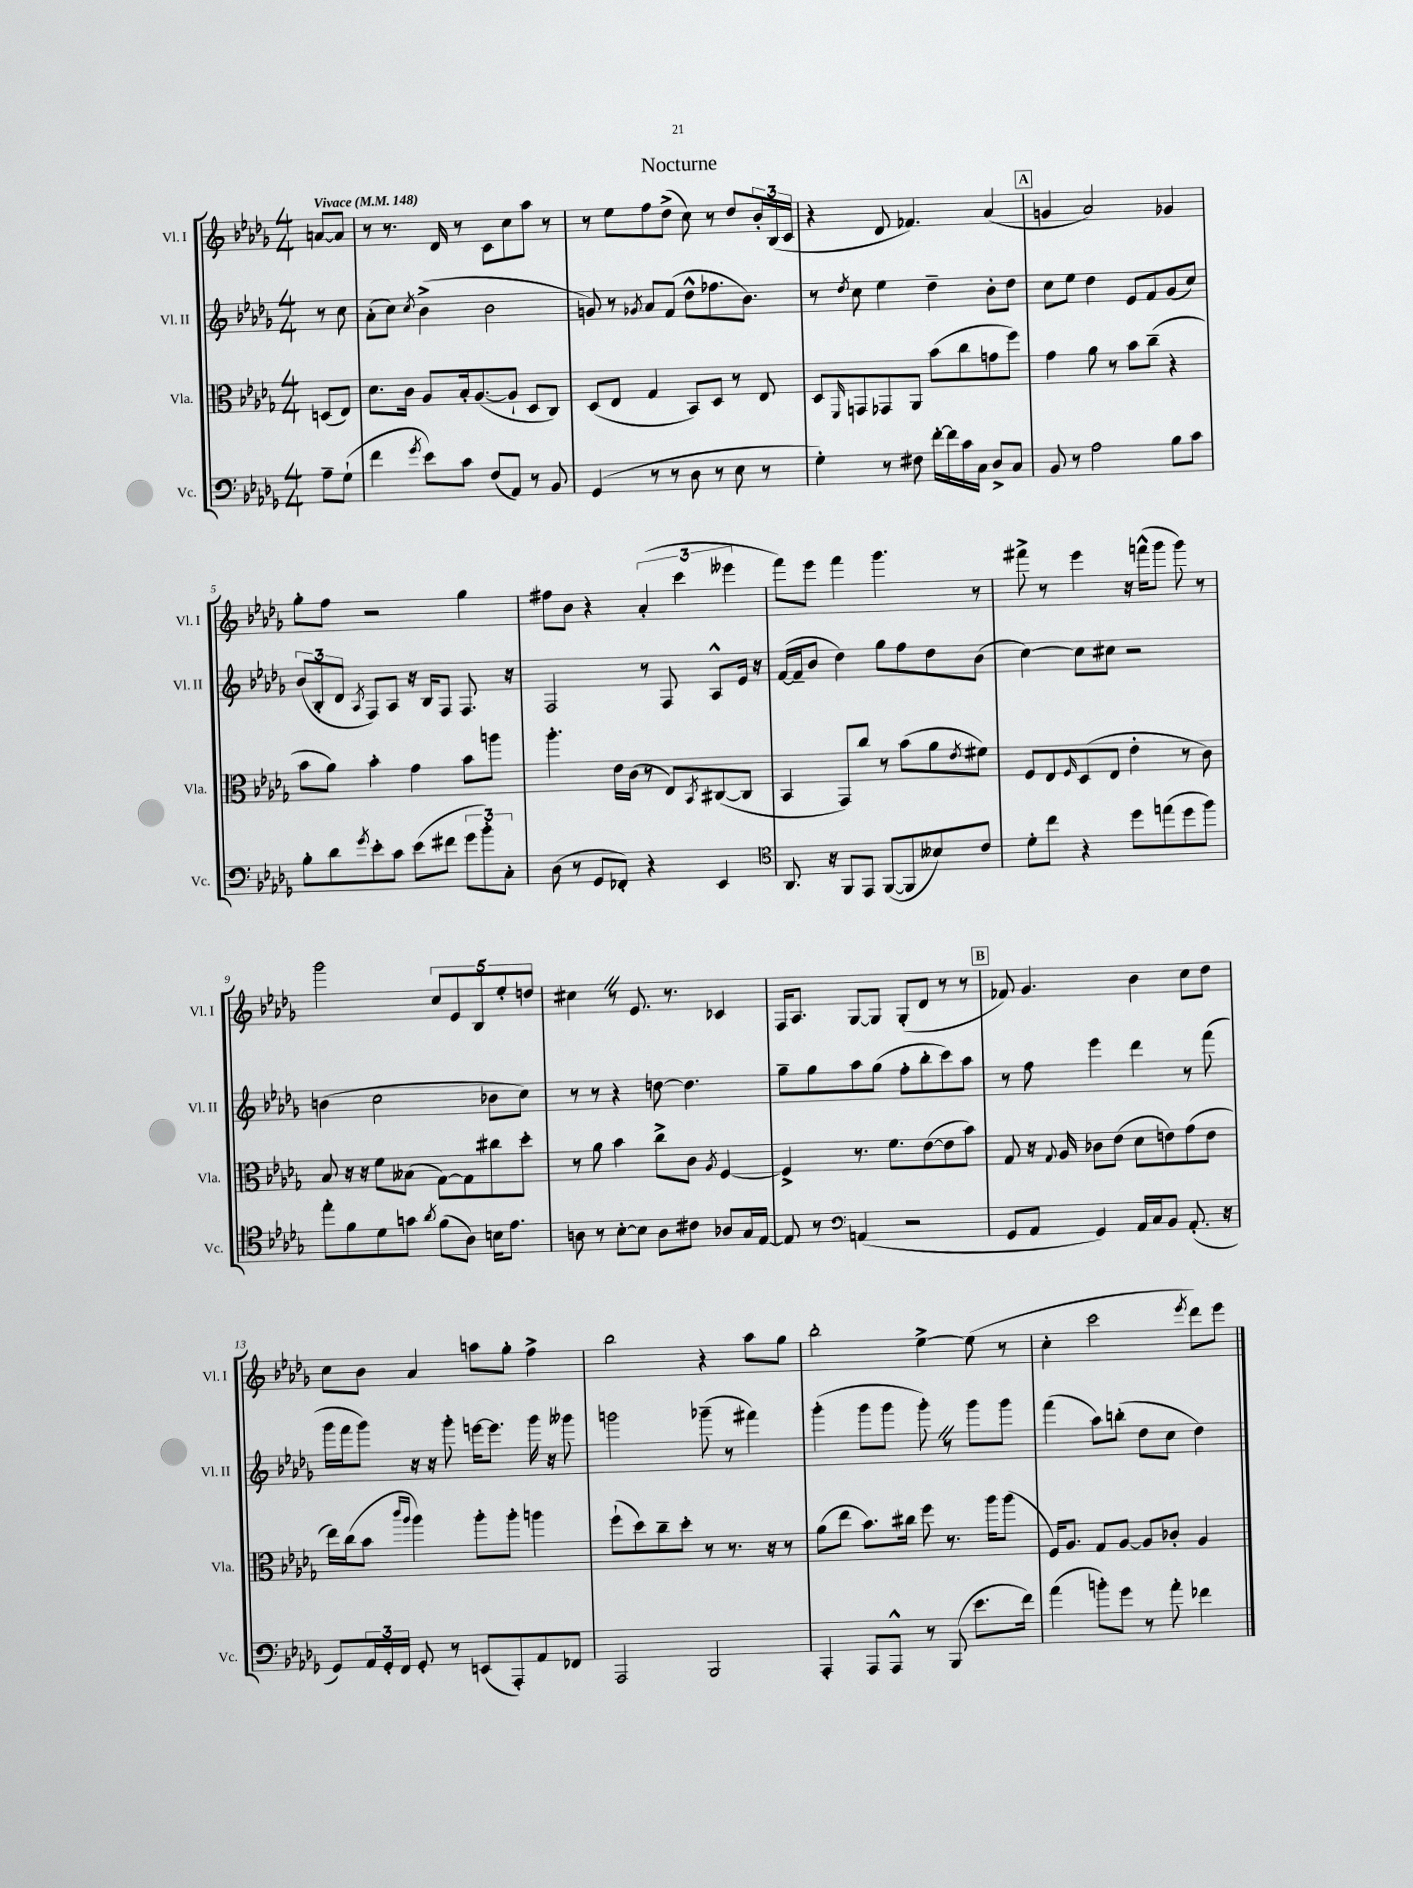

**kern	**kern	**kern	**kern
*part4	*part3	*part2	*part1
*staff4	*staff3	*staff2	*staff1
*I"Vc.	*I"Vla.	*I"Vl. II	*I"Vl. I
*I'Vc.	*I'Vla.	*I'Vl. II	*I'Vl. I
*clefF4	*clefC3	*clefG2	*clefG2
*k[b-e-a-d-g-]	*k[b-e-a-d-g-]	*k[b-e-a-d-g-]	*k[b-e-a-d-g-]
*M4/4	*M4/4	*M4/4	*M4/4
*MM148	*MM148	*MM148	*MM148
=	=	=	=
!	!	!	!LO:TX:a:B:t=Vivace
8A-~\L	(8Dn/L	8r	[8an/L
(8G-`\J	8E-/J)	8cc\	8a/J]
=1	=1	=1	=1
4f\	8.d-\L	(8a-'\L	8r
.	.	8cc\J)	8.r
.	16c\Jk	.	.
8qg-/	.	8qcc/	.
8e-\L)	8A-/L	(4b-^\	.
.	.	.	16d-/
8c\J	16B-'/k	.	8r
.	([8.A-/	.	.
(8F/L	.	2b-\	8c\L
8AA-/J)	8A-`/J]	.	8cc\
8r	8D-/L	.	8aa-\J
8BB-/	8C/J)	.	8r
=2	=2	=2	=2
(4GG-/	(8D-/L	8gn/)	8r
.	8E-/J	8r	8ee-\L
.	.	8qg-X/	.
8r	4G-/	8a-/L	8ff\
8r	.	(8f/J	(8dd-^\J
8D-\	8BB-/L)	8dd-^^\L	8cc\)
8r	8D-/J	8.ff-X\	8r
8E-\	8r	.	8dd-/L
.	.	8.b-\J)	.
8r	8E-/	.	24b-'/L
.	.	.	(24B-/
.	.	.	24c/JJ
=3	=3	=3	=3
4G-'\)	8D-/L	8r	4r
.	16qqFF/	8qdd-/	.
.	8GGn/	8cc\	.
8r	8GG-X/	4ee-\	8d-/
8F#X\	8AA-/J	.	4.f-X/)
[16f'\LL	(8b-\L	4dd-~\	.
16f\]	.	.	.
16c\	8cc\	.	.
16C\JJ	.	.	.
8D-^/L	8gn\	8b-'\L	(4a-/
8C/J	8ff\J)	8dd-\J	.
!!LO:REH:place=s1:t=A
=4	=4	=4	=4
8BB-/	4g-\	8cc\L	4gn/
8r	.	8ee-\J	.
2A-\	8a-\	4dd-\	2a-/)
.	8r	.	.
.	8b-\L	8e-/L	.
.	(8cc~\J	8f/	.
8B-\L	4r	(8g-/	4g-X/
8c\J	.	8cc/J)	.
!!LO:LB:g=z
=5	=5	=5	=5
8B-'\L	8b-\L	(12b-/L	8gg-'\L
.	.	12B-'/	.
8d-\	8a-\J)	.	8ff\J
.	.	12d-/J	.
8qg-/	.	8qA-/	.
8e-'\	4b-'\	8F/L)	2r
8c\J	.	8A-/J	.
(8e-\L	4g-\	16r	.
.	.	16B-/KL	.
8f#X\J	.	8F/J	.
12g-\L	8b-\L	8.F/	4gg-\
12b-'\)	.	.	.
.	8aan\J	.	.
12C'\J	.	.	.
.	.	16r	.
=6	=6	=6	=6
(8D-\	4.aa-'\	2F/	8ff#X\L
8r	.	.	8b-\J
8GG-/L	.	.	4r
8FF-X'/J)	16e-\LL	.	.
.	(16c\JJ	.	.
4r	8r	8r	(6a-'/
.	8E-/L)	8F/	.
.	.	.	6ccc\
.	8qBB-/	.	.
4EE-/	([8C#X/	8A-^^/L	.
.	.	.	6eee--X\
.	8C#/J]	16e-/Jk	.
.	.	16r	.
=7	=7	=7	=7
*clefC4	*	*	*
8.AA-/	4BB-/	([16f/LL	8fff\L)
.	.	16f~/J]	.
.	.	8b-/J	8eee-\J
16r	.	.	.
8FF/L	8GG-/L)	4dd-\)	4fff\
8EE-/J	8cc/J	.	.
([8FF/L	8r	8gg-\L	4.ggg-\
8FF/]	(8b-\L	8ff\	.
8B--X/)	8a-\	8dd-\	.
.	8qe-/	.	.
8c/J	8f#X\J)	(8b-\J	8r
=8	=8	=8	=8
8d-'\L	8F/L	[4cc\)	8fff#X^\
8cc\J	8E-/	.	8r
.	16qqF/	.	.
4r	(8D-/	8cc\L]	4eee-\
.	8E-/J	8cc#X\J	.
8dd-\L	4e-'\	2r	16r
.	.	.	(16fffn^^\KL
(8een\	.	.	8ggg-\J
8dd-\	8r	.	8ggg-\)
8ff\J)	8c\)	.	8r
!!LO:LB:g=z
=9	=9	=9	=9
8ee-'\L	8B-/	(4bn\	2ggg-\
8f\	16r	.	.
.	16r	.	.
8d-\	8f\L	2cc\	.
8gn\J	(8B--X\J	.	.
8qa-/	.	.	.
(8f\L	[8G-\L)	.	10cc/L
.	.	.	10e-/
8A-\J)	8G-\]	.	.
.	.	.	10B-/
16Bn\KL	8cc#X\	8b-X\L	.
.	.	.	10ee-'/
8.e-\J	.	.	.
.	8dd-'\J	8cc\J)	.
.	.	.	10ddn/J
=10	=10	=10	=10
8An\	8r	8r	4cc#XZ\
8r	8a-\	8r	.
[8B-'\L	4b-\	4r	8r
8B-\J]	.	.	8.e-/
8A\L	8cc^\L	[8ddn\	.
.	.	.	8.r
8c#X\J	8c\J	4.dd\]	.
.	8qA-/	.	.
8A-X/L	[4F/	.	4c-X/
16G-/L	.	.	.
[16E-/JJ	.	.	.
=11	=11	=11	=11
8E-/]	4F^/]	8gg-~\L	16F/KL
.	.	.	8.A-/J
8r	.	8gg-\	.
*clefF4	*	*	*
(4AAn/	8.r	8aa-\	[8G-/L
.	.	(8gg-\J	8G-/J]
.	8.f\L	.	.
2r	.	8ff'\L	(8G-'/L
.	([8e-\	8bb-'\	8d-/J
.	8e-\]	8ccc\)	8r
.	8b-\J)	8aa-\J	8r
!!LO:REH:place=s1:t=B
=12	=12	=12	=12
8GG-/L	8G-/	8r	8f-X/)
8AA-/J	16r	8ff\	4.g-/
.	8qqG-/	.	.
.	16A-/	.	.
4GG-/)	8c-X\L	4eee-\	.
.	(8e-\J	.	.
16AA-/LL	8d-\L	4ddd-\	4b-\
16C/J	.	.	.
8BB-/J	8en\)	.	.
(8.AA-'/	(8g-\	8r	8cc\L
.	8e\J	(8fff\	8dd-\J
16r	.	.	.
!!LO:LB:g=z
=13	=13	=13	=13
8GG-/L)	16ee-\LL)	16ggg-\LL	8cc\L
.	(16cc\J	16fff\J	.
24AA-/L	8b-\J	8ggg-\J)	8b-\J
24GG-'/	.	.	.
24FF/JJ	.	.	.
.	16qqccc/LL	.	.
.	16qqaa-/JJ	.	.
8GG-'/	4aa-\)	16r	4a-/
.	.	16r	.
8r	.	8ggg-'\	.
(8EEn/L	8aa-'\L	[16eeen\KL	8aan\L
.	.	8.eee\J]	.
8AAA-'/)	8aa-'\J	.	8gg-'\J
8AA-/	4aan\	16ggg-\	4ff^\
.	.	16r	.
8FF-X/J	.	8ggg--X\	.
=14	=14	=14	=14
2AAA-/	(8ff`\L	2gggn\	2bb-\
.	8dd-\)	.	.
.	8cc~\	.	.
.	8dd-'\J	.	.
2BBB-/	8r	(8ggg-X~\	4r
.	8.r	8r	.
.	.	4fff#X\)	8aa-\L
.	16r	.	.
.	8r	.	8gg-\J
=15	=15	=15	=15
4AAA-'/	(8a-\L	(4ggg-'\	2bb-'\
.	8ee-\J	.	.
8AAA-/L	8.b-\L)	8ggg-\L	.
8AAA-^^/J	.	8ggg-\J	.
.	16cc#X\Jk	.	.
8r	8ff\	8ggg-'Z\)	[4ee-^\
(8BBB-/	8.r	8r	.
8.e-\L	.	8ggg-\L	(8ee-\]
.	16aa-\KL	.	.
.	(8aa-\J	8ggg-\J	8r
16f\Jk)	.	.	.
=16	=16	=16	=16
(4a-\	16F/KL)	(4fff\	4cc'\
.	8.A-/J	.	.
8bn'\L)	8G-/L	8aa-\L)	2ccc\
8g-\J	[8A-/J	(8bbn'\J	.
8r	8A-/L]	8dd-\L	.
8a-'\	8c-X'/J	8cc\J	.
.	.	.	8qeee-/
4f-X\	4A-/	4dd-\)	8ddd-\L)
.	.	.	8eee-\J
==	==	==	==
*-	*-	*-	*-
